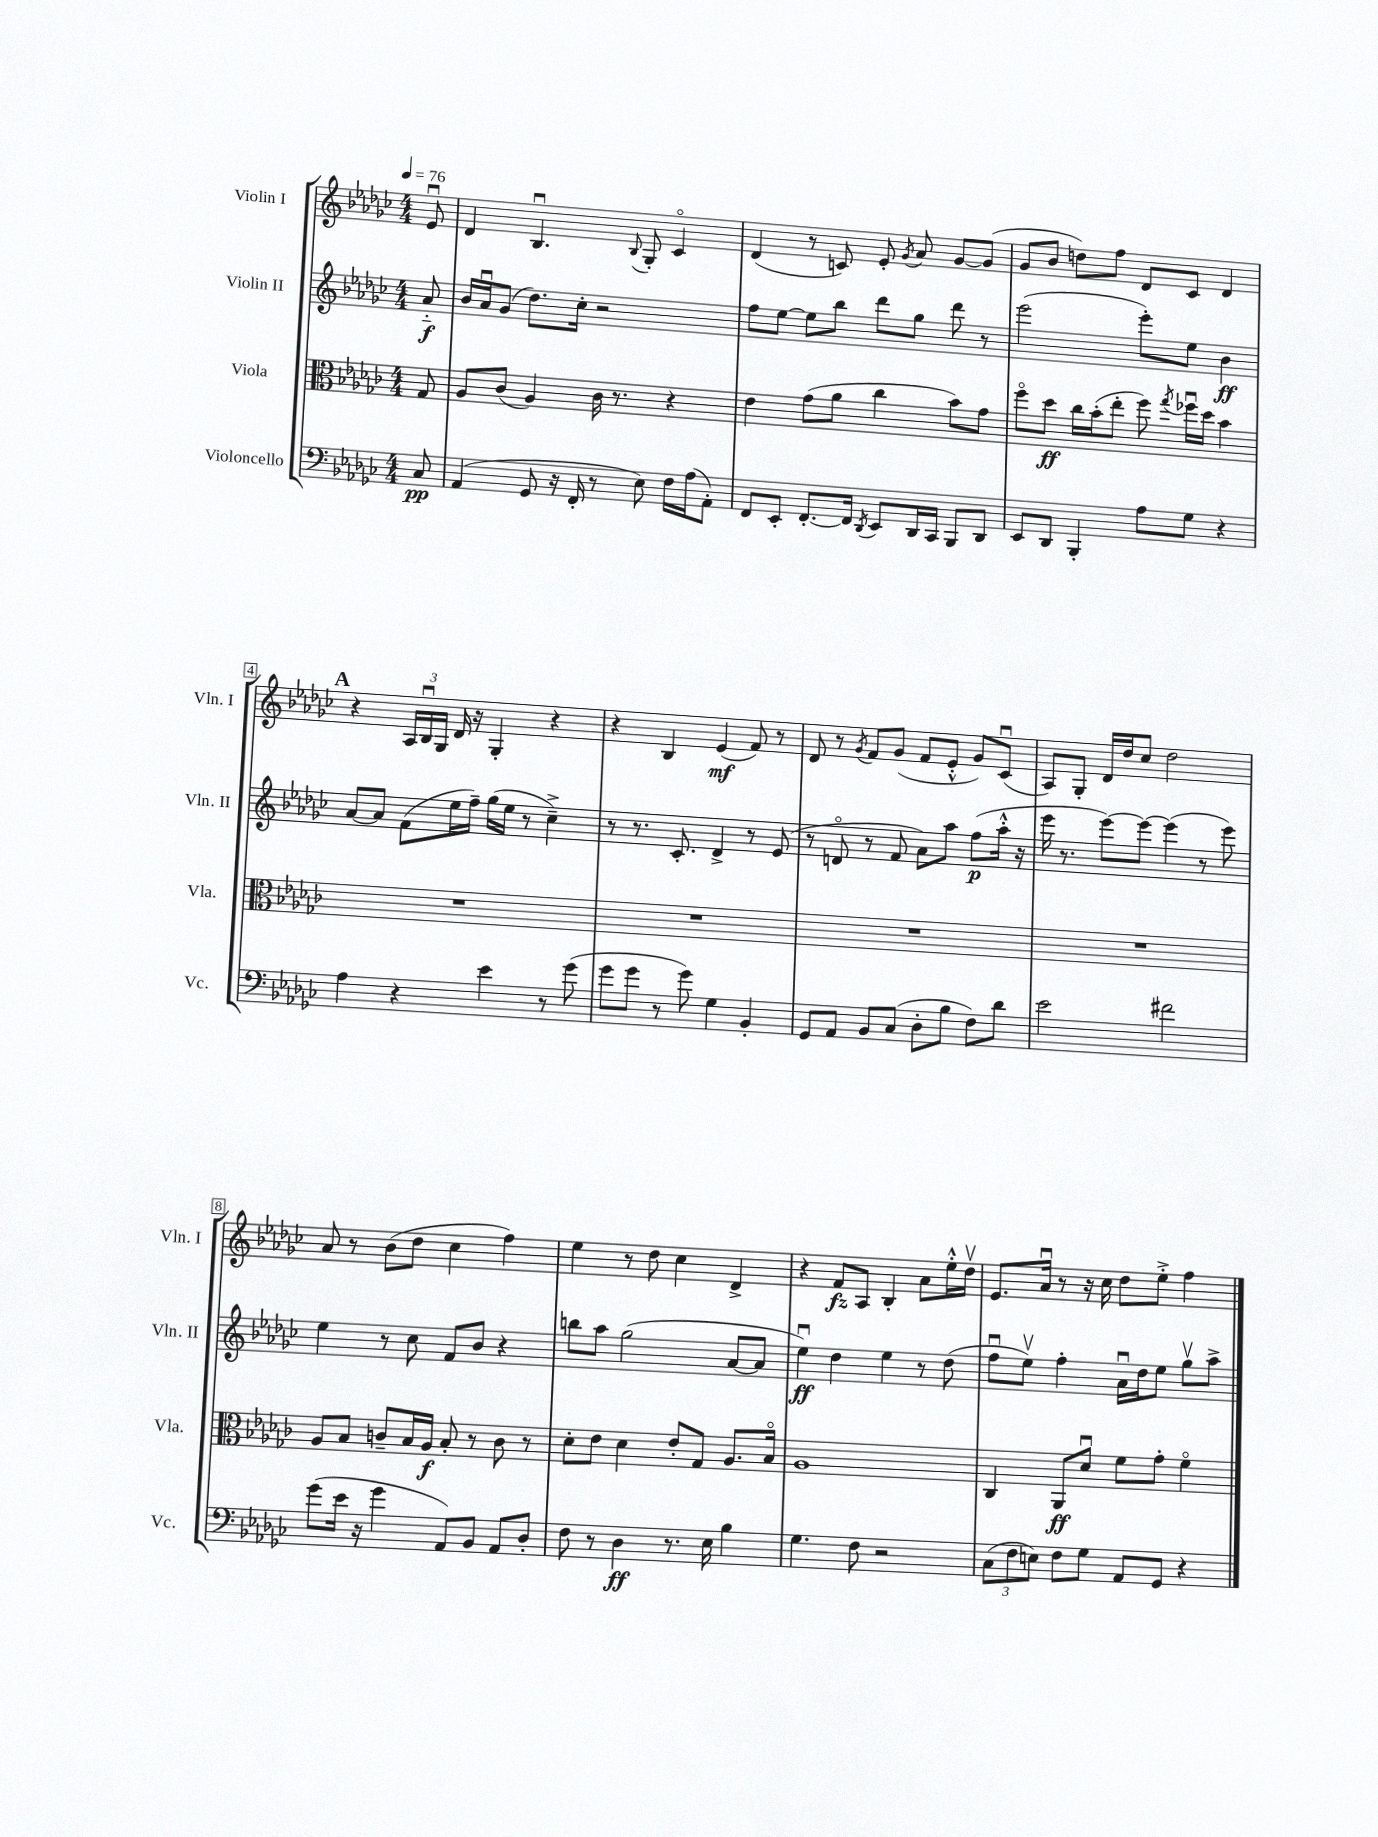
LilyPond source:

<<
\new StaffGroup <<
\new Staff = "s0" \with { instrumentName = "Violin I" shortInstrumentName = "Vln. I" } {
    \clef treble \key ges \major \numericTimeSignature \time 4/4 \partial 8 \tempo 4 = 76
    \autoBeamOff ees'8\downbow |
    des'4 bes4.\downbow \appoggiatura { bes8 } ges8-. ces'4\flageolet |
    des'4( r8 c'8) ees'8-. \acciaccatura { ges'8 } aes'8 ges'8[~ ges'8]( |
    ges'8[ bes'8] d''8[) f''8] des'8[ ces'8] des'4 |
    \mark \markup { \bold "A" } r4 \tuplet 3/2 { aes16[ bes16\downbow ges16] } des'16 r16 ges4-. r4 |
    r4 bes4 ees'4\mf( f'8) r8 |
    des'8 r8 \acciaccatura { ges'8 } f'8[ ges'8]( f'8[ ees'8]-.-^ ges'8[) ces'8]\downbow( |
    aes8[) ges8]-. des'16[ des''16 ces''8] des''2 |
    aes'8 r8 bes'8[( des''8] ces''4 f''4) |
    ees''4 r8 des''8 ces''4 des'4-> |
    r4 f'8[\fz aes8] bes4-. aes'8[ ees''16-.-^ des''16]\upbow |
    ees'8.[ aes'16]\downbow r8 r16 ces''16 des''8[ ees''8]-.-> f''4 \bar "|." |
}
\new Staff = "s1" \with { instrumentName = "Violin II" shortInstrumentName = "Vln. II" } {
    \clef treble \key ges \major \numericTimeSignature \time 4/4 \partial 8
    \autoBeamOff aes'8-_\f |
    bes'16[ aes'16\downbow ges'8]( des''8.[) ces''16]-. r2 |
    f''8[ ees''8]~ ees''8[ bes''8] des'''8[ ges''8] des'''8 r8 |
    ees'''2( ees'''8[-.) ees''8] bes'4\ff |
    \mark \markup { \bold "A" } aes'8[~ aes'8] f'8[( ees''16 f''16]--) ges''16[( ees''16] r8 ces''4--->) |
    r8 r8. ces'8.-. des'4-> r8 ees'8( |
    r8 d'8\flageolet r8 f'8 aes'8[) aes''8] f''8[\p( aes''16]-.-^ r16 |
    ees'''16 r8. ees'''8[~) ees'''8]~ ees'''4( r8 ees'''8) |
    ees''4 r8 ces''8 f'8[ bes'8] r4 |
    b''8[ aes''8] ges''2( aes'8[~ aes'8] |
    ees''4\downbow\ff) des''4 ees''4 r8 des''8( |
    f''8[\downbow ees''8]\upbow) f''4-. aes'16[\downbow des''16 ees''8] ges''8[\upbow aes''8]-> \bar "|." |
}
\new Staff = "s2" \with { instrumentName = "Viola" shortInstrumentName = "Vla." } {
    \clef alto \key ges \major \numericTimeSignature \time 4/4 \partial 8
    \autoBeamOff ges8 |
    aes8[ ces'8]( aes4) ces'16 r8. r4 |
    ees'4 ges'8[( aes'8] ces''4 bes'8[) ges'8] |
    f''8[\flageolet des''8]\ff ces''16[ bes'16-.( ees''8]-. f''8) \acciaccatura { ges''8 } fes''16[\downbow des''16] bes'4 |
    \mark \markup { \bold "A" } R1 |
    R1 |
    R1 |
    R1 |
    aes8[ bes8] c'8[-- bes16 aes16]\f bes8-. r8 c'8 r8 |
    des'8[-. ees'8] des'4 ees'8[-. ges8] aes8.[ bes16]\flageolet |
    aes1 |
    ces4 aes,8[\ff des'8]\downbow f'8[ ges'8]-. f'4\flageolet \bar "|." |
}
\new Staff = "s3" \with { instrumentName = "Violoncello" shortInstrumentName = "Vc." } {
    \clef bass \key ges \major \numericTimeSignature \time 4/4 \partial 8
    \autoBeamOff ces8\pp |
    aes,4( ges,8 r16 f,16-. r8 ees8) f16[ aes16( aes,8]-.) |
    f,8[ ees,8]-. f,8.[~-. f,16] \acciaccatura { des,8 } ees,8[ des,16 ces,16] bes,,8[ des,8] |
    ees,8[ des,8] bes,,4-. aes8[ ges8] r4 |
    \mark \markup { \bold "A" } aes4 r4 ees'4 r8 ges'8( |
    ges'8[ ges'8] r8 ges'8) ges4 bes,4-. |
    ges,8[ aes,8] bes,8[ ces8]( des8[-. bes8] f8[) des'8] |
    ees'2 fis'2 |
    ges'8[( ees'16] r16 ges'4 aes,8[) bes,8] aes,8[ des8]-. |
    f8 r8 des4\ff r8. ees16 bes4 |
    ges4. f8 r2 |
    \tuplet 3/2 { ces8[( f8 e8]) } f8[ ges8] aes,8[ ges,8] r4 \bar "|." |
}
>>
>>
\layout { \context { \Score \override BarNumber.stencil = #(make-stencil-boxer 0.1 0.3 ly:text-interface::print) } }
